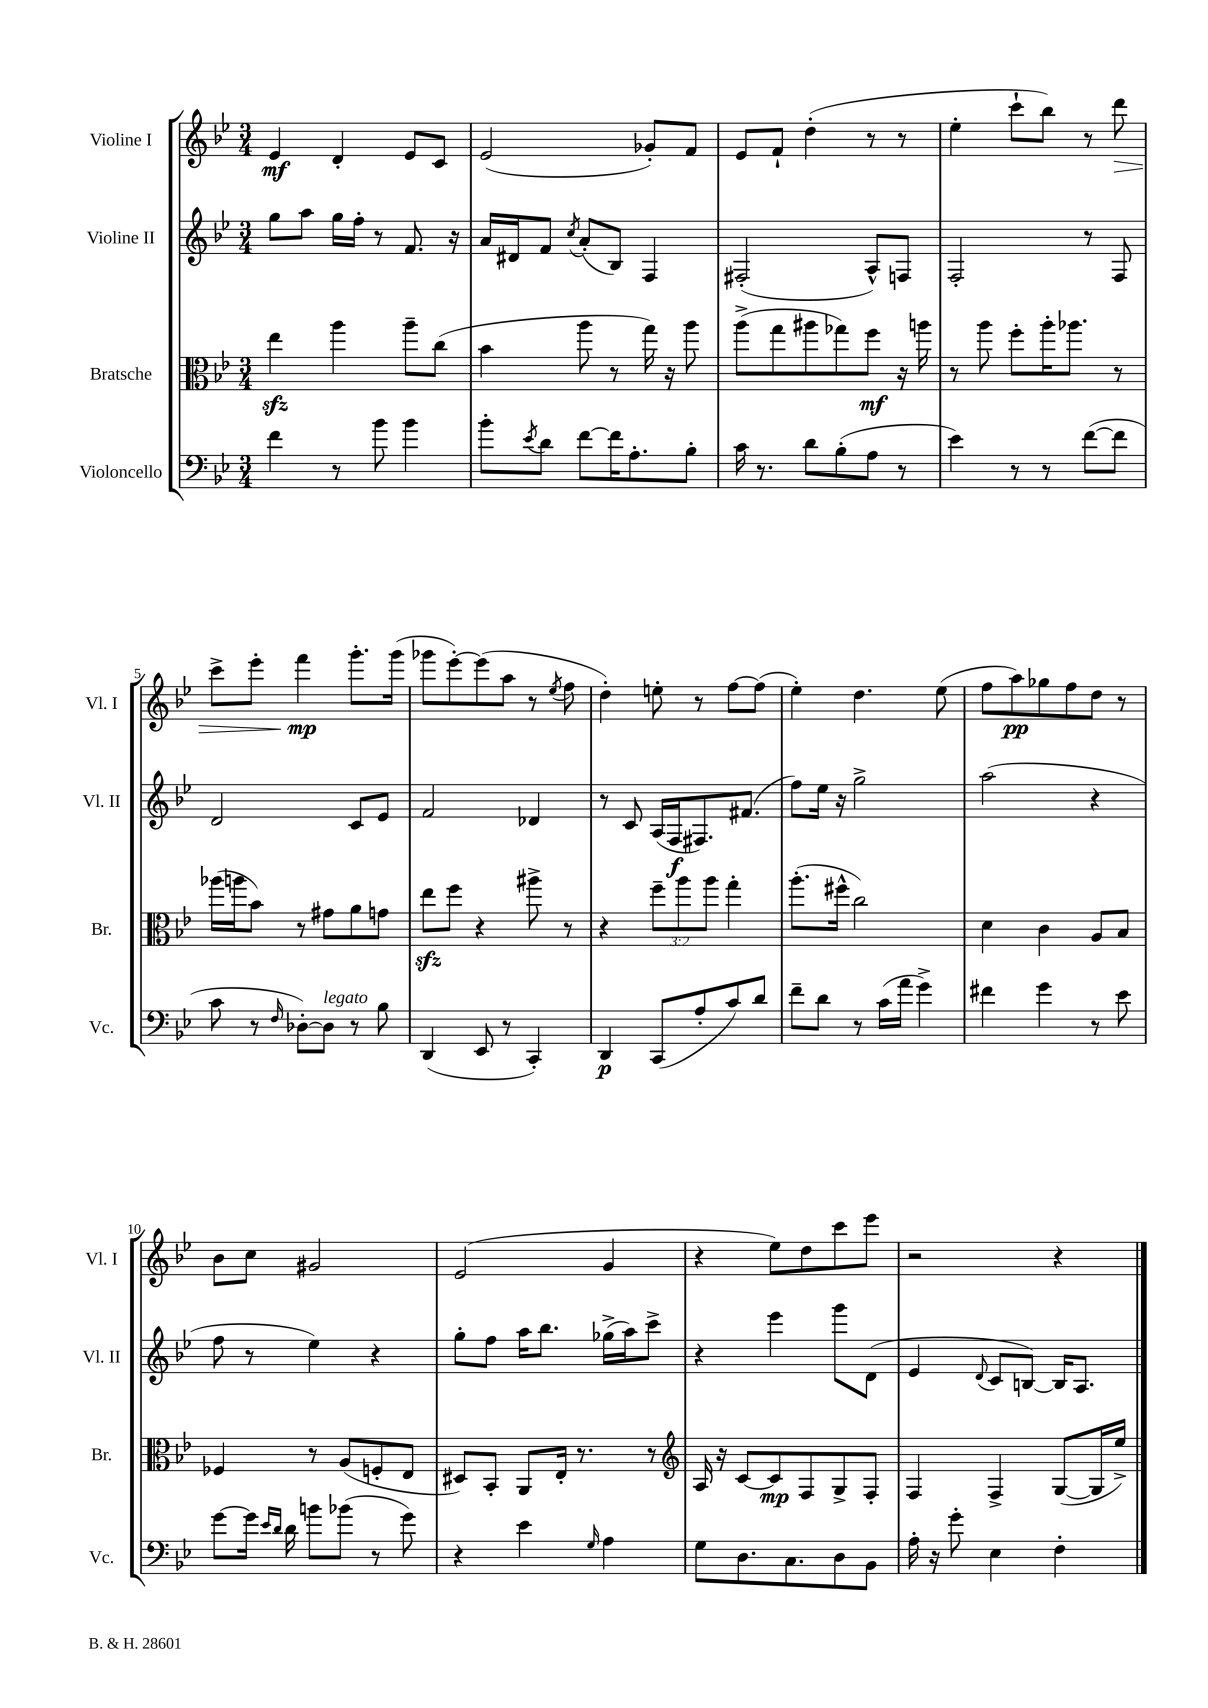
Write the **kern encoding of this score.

**kern	**dynam	**kern	**dynam	**kern	**dynam	**kern	**dynam
*part4	*part4	*part3	*part3	*part2	*part2	*part1	*part1
*staff4	*staff4	*staff3	*staff3	*staff2	*staff2	*staff1	*staff1
*I"Violoncello	*	*I"Bratsche	*	*I"Violine II	*	*I"Violine I	*
*I'Vc.	*	*I'Br.	*	*I'Vl. II	*	*I'Vl. I	*
*clefF4	*	*clefC3	*	*clefG2	*	*clefG2	*
*k[b-e-]	*	*k[b-e-]	*	*k[b-e-]	*	*k[b-e-]	*
*M3/4	*	*M3/4	*	*M3/4	*	*M3/4	*
=1	=1	=1	=1	=1	=1	=1	=1
4f\	.	4ee-zz\	.	8gg\L	.	4e-/	mf
.	.	.	.	8aa\J	.	.	.
8r	.	4aa\	.	16gg\LL	.	4d'/	.
.	.	.	.	16ff'\JJ	.	.	.
8b-\	.	.	.	8r	.	.	.
4b-\	.	8aa~\L	.	8.f/	.	8e-/L	.
.	.	(8cc\J	.	.	.	8c/J	.
.	.	.	.	16r	.	.	.
=2	=2	=2	=2	=2	=2	=2	=2
8b-'\L	.	4b-\	.	16a/LL	.	(2e-/	.
.	.	.	.	16d#X/J	.	.	.
8qe-/	.	.	.	.	.	.	.
8d\J	.	.	.	8f/J	.	.	.
.	.	.	.	8qcc/	.	.	.
[8f\L	.	8aa\	.	(8a'/L	.	.	.
16f\K]	.	8r	.	8B-/J)	.	.	.
8.A'\	.	.	.	.	.	.	.
.	.	16gg\)	.	4F/	.	8g-X'/L)	.
.	.	16r	.	.	.	.	.
8B-'\J	.	8aa\	.	.	.	8f/J	.
=3	=3	=3	=3	=3	=3	=3	=3
16c\	.	(8aa^\L	.	(2F#X'/	.	8e-/L	.
8.r	.	.	.	.	.	.	.
.	.	8gg\	.	.	.	8f`/J	.
8d\L	.	8aa#X\	.	.	.	(4dd'\	.
(8B-'\	.	8gg-X\)	.	.	.	.	.
8A\J	.	8ff\J	mf	8A^^/L)	.	8r	.
8r	.	16r	.	8Fn/J	.	8r	.
.	.	16aan\	.	.	.	.	.
=4	=4	=4	=4	=4	=4	=4	=4
4e-\)	.	8r	.	2F'/	.	4ee-'\	.
.	.	8aa\	.	.	.	.	.
8r	.	8ff'\L	.	.	.	8ccc`\L	.
8r	.	16aa'\K	.	.	.	8bb-\J)	.
.	.	8.aa-X\J	.	.	.	.	.
([8f\L	.	.	.	8r	.	8r	.
!	!	!	!	!	!	!	!LO:HP:b
8f\J]	.	8r	.	8F/	.	8ddd\	>
!!LO:LB:g=z
=5	=5	=5	=5	=5	=5	=5	=5
8c\	.	(16aa-X\LL	.	2d/	.	8ccc^\L	.
.	.	16aan\J	.	.	.	.	.
8r	.	8b-\J)	.	.	.	8eee-'\J	.
16qqF/	.	.	.	.	.	.	.
[8D-X'\L)	.	8r	.	.	.	4fff\	mp
!LO:TX:a:i:t=legato	!	!	!	!	!	!	!
8D-\J]	.	8g#X\L	.	.	.	.	.
8r	.	8a\	.	8c/L	.	8.ggg'\L	]
8B-\	.	8gn\J	.	8e-/J	.	.	.
.	.	.	.	.	.	(16ggg\Jk	.
=6	=6	=6	=6	=6	=6	=6	=6
(4DD/	.	8ee-zz\L	.	2f/	.	8ggg-X\L	.
.	.	8ff\J	.	.	.	[8eee-'\)	.
8EE-/	.	4r	.	.	.	(8eee-\]	.
8r	.	.	.	.	.	8aa\J	.
4CC'/)	.	8aa#X^\	.	4d-X/	.	8r	.
.	.	.	.	.	.	8qee-/	.
.	.	8r	.	.	.	8ff\	.
=7	=7	=7	=7	=7	=7	=7	=7
4DD/	p	4r	.	8r	.	4dd'\)	.
.	.	.	.	8c/	.	.	.
(8CC/L	.	12ff~\L	.	(16A/LL	.	8een'\	.
.	.	.	.	16F/J	f	.	.
.	.	12aa\	.	.	.	.	.
8A'/	.	.	.	8.F#X/)	.	8r	.
.	.	12aa\J	.	.	.	.	.
8c/)	.	4gg'\	.	.	.	[8ff\L	.
.	.	.	.	(8.f#X/J	.	.	.
8d/J	.	.	.	.	.	(8ff\J]	.
=8	=8	=8	=8	=8	=8	=8	=8
8f~\L	.	(8.aa'\L	.	8ff\L)	.	4ee-'\)	.
8d\J	.	.	.	16ee-\Jk	.	.	.
.	.	16ff#X^^\Jk	.	16r	.	.	.
8r	.	2cc\)	.	2gg^\	.	4.dd\	.
(16c\LL	.	.	.	.	.	.	.
16a\JJ	.	.	.	.	.	.	.
4g^\)	.	.	.	.	.	.	.
.	.	.	.	.	.	(8ee-\	.
=9	=9	=9	=9	=9	=9	=9	=9
4f#X\	.	4d\	.	(2aa\	.	8ff\L	.
.	.	.	.	.	.	8aa\)	pp
4g\	.	4c\	.	.	.	8gg-X\	.
.	.	.	.	.	.	8ff\	.
8r	.	8A/L	.	4r	.	8dd\J	.
8e-\	.	8B-/J	.	.	.	8r	.
!!LO:LB:g=z
=10	=10	=10	=10	=10	=10	=10	=10
[8g\L	.	4F-X/	.	8ff\	.	8b-\L	.
16g\Jk]	.	.	.	8r	.	8cc\J	.
16qqe-/LL	.	.	.	.	.	.	.
16qqd/JJ	.	.	.	.	.	.	.
16d\	.	.	.	.	.	.	.
8bn\L	.	8r	.	4ee-\)	.	2g#X/	.
(8b-X\J	.	(8A/L	.	.	.	.	.
8r	.	8Fn'/	.	4r	.	.	.
8g\)	.	8E-/J	.	.	.	.	.
=11	=11	=11	=11	=11	=11	=11	=11
4r	.	8D#X/L)	.	8gg'\L	.	(2e-/	.
.	.	8BB-'/J	.	8ff\J	.	.	.
4e-\	.	8AA/L	.	16aa\KL	.	.	.
.	.	.	.	8.bb-\J	.	.	.
.	.	16E-'/Jk	.	.	.	.	.
.	.	8.r	.	.	.	.	.
16qqG/	.	.	.	.	.	.	.
4A\	.	.	.	(16gg-X^\LL	.	4g/	.
.	.	.	.	16aa\J)	.	.	.
.	.	8r	.	8ccc^\J	.	.	.
=12	=12	=12	=12	=12	=12	=12	=12
*	*	*clefG2	*	*	*	*	*
8G\L	.	16A/	.	4r	.	4r	.
.	.	16r	.	.	.	.	.
8.D\	.	[8c/L	.	.	.	.	.
.	.	8c/]	mp	4eee-\	.	8ee-\L)	.
8.C\	.	.	.	.	.	.	.
.	.	8F/	.	.	.	8dd\	.
8D\	.	8G^/	.	8ggg\L	.	8ccc\	.
8BB-\J	.	8F'/J	.	(8d\J	.	8eee-\J	.
=13	=13	=13	=13	=13	=13	=13	=13
16A'\	.	4F/	.	4e-/	.	2r	.
16r	.	.	.	.	.	.	.
8g'\	.	.	.	.	.	.	.
.	.	.	.	8qqd/	.	.	.
4E-\	.	4F^/	.	8c/L	.	.	.
.	.	.	.	[8Bn/J)	.	.	.
4F'\	.	([8G/L	.	16B/KL]	.	4r	.
.	.	.	.	8.A/J	.	.	.
.	.	16G/L]	.	.	.	.	.
.	.	16ee-^/JJ)	.	.	.	.	.
==	==	==	==	==	==	==	==
*-	*-	*-	*-	*-	*-	*-	*-
